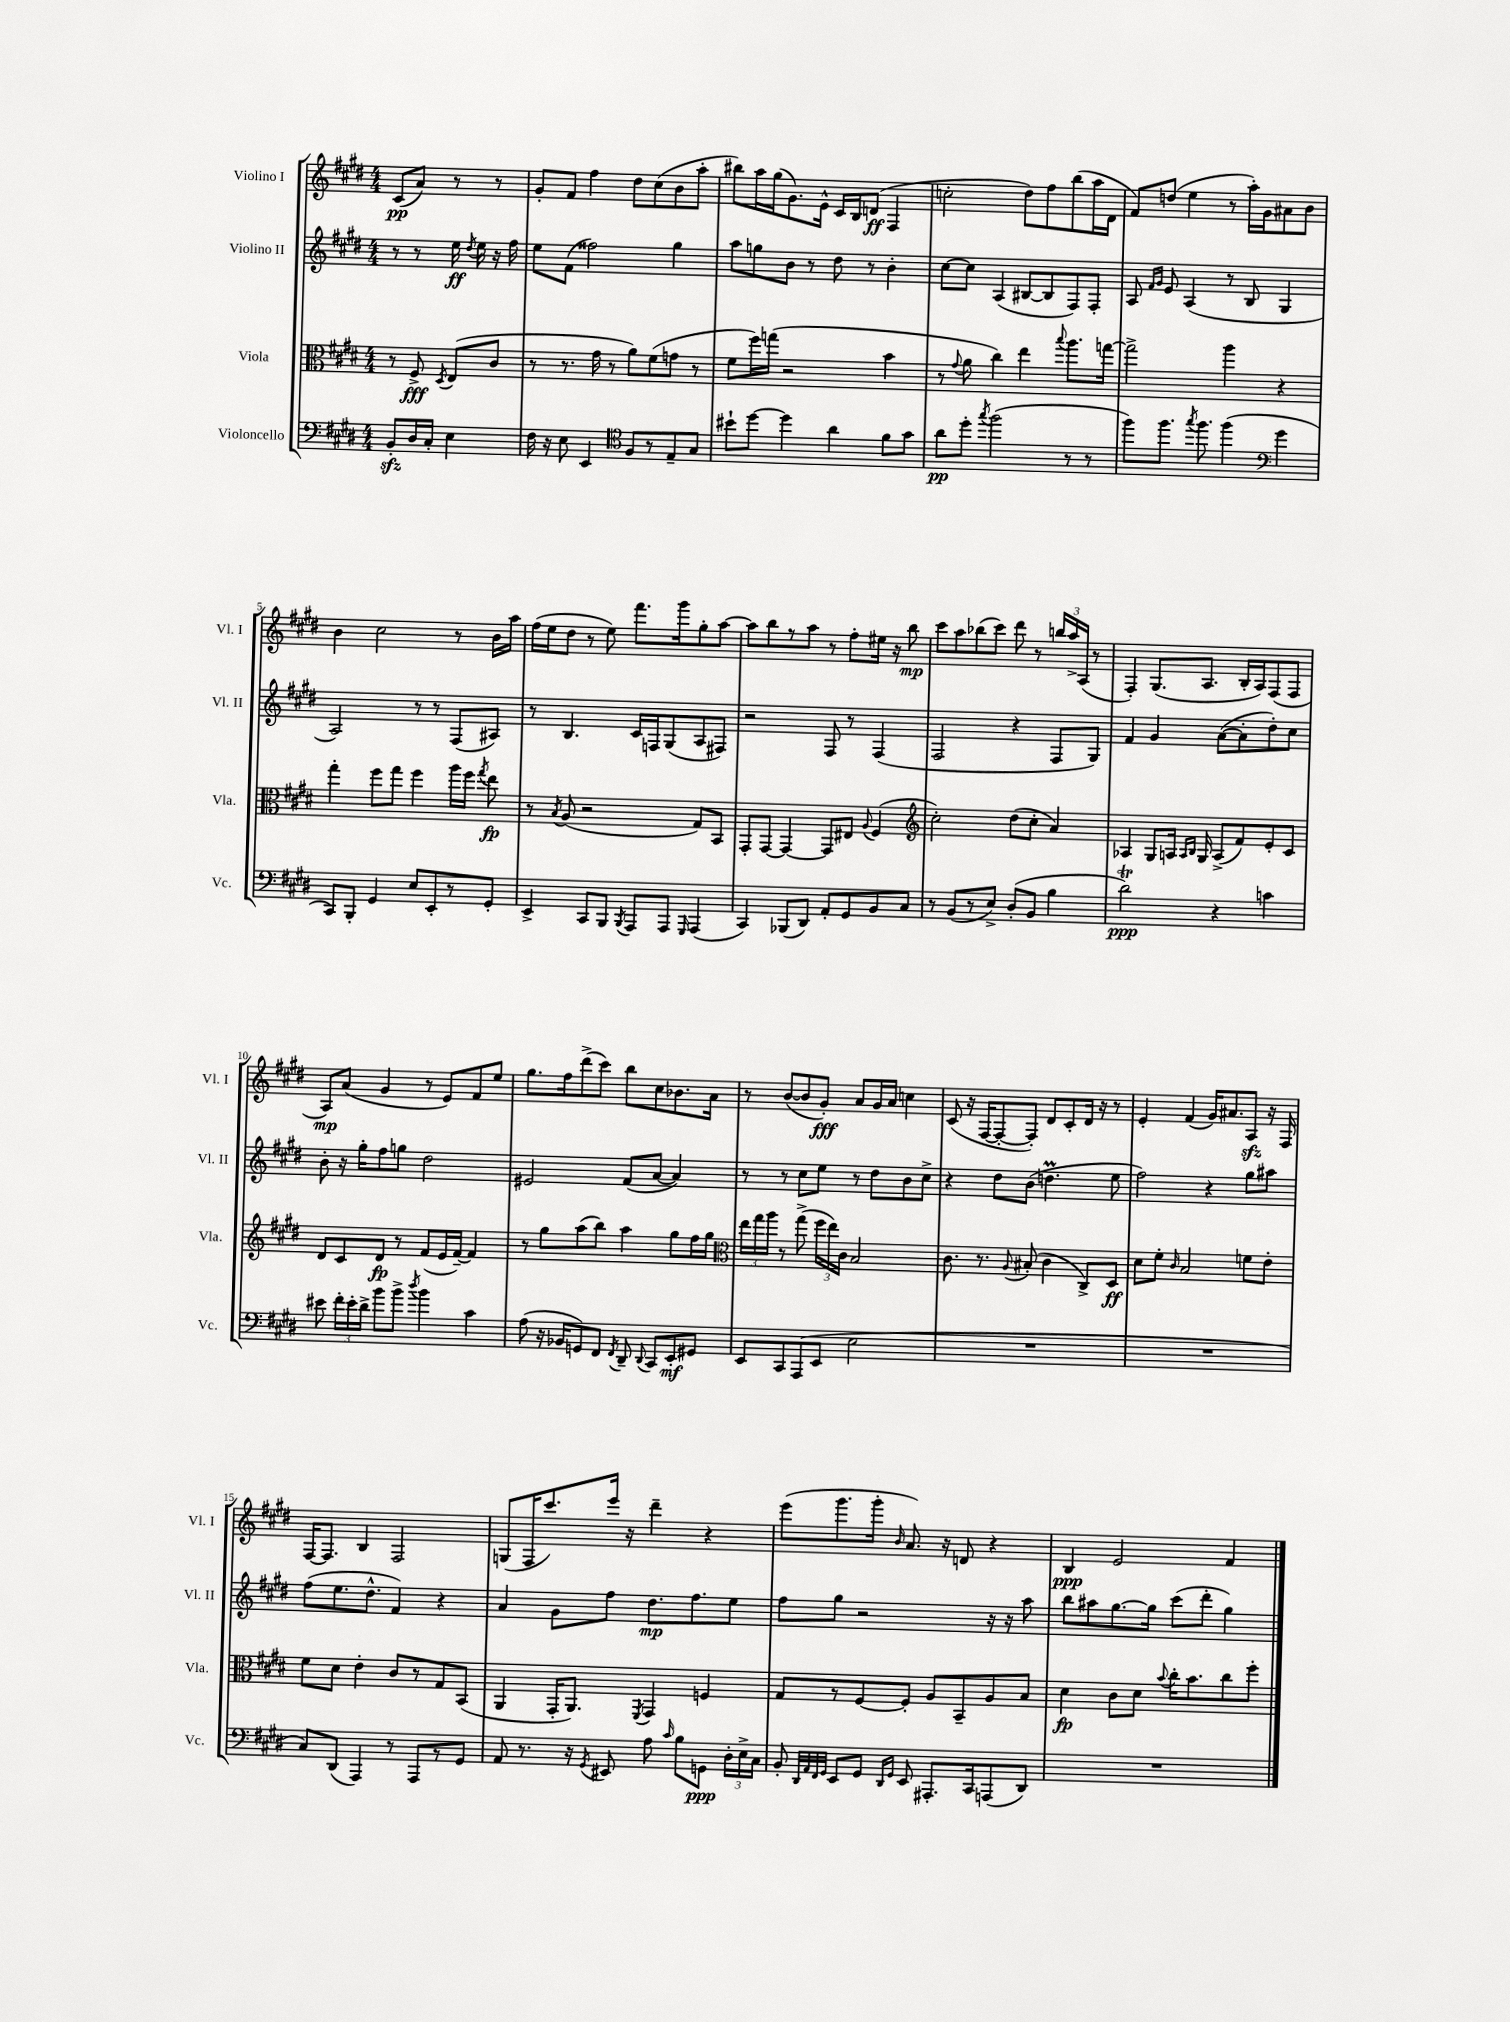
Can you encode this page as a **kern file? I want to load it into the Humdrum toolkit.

**kern	**kern	**kern	**kern
*staff4	*staff3	*staff2	*staff1
*clefF4	*clefC3	*clefG2	*clefG2
*k[f#c#g#d#]	*k[f#c#g#d#]	*k[f#c#g#d#]	*k[f#c#g#d#]
*M4/4	*M4/4	*M4/4	*M4/4
8BB'	8r	8r	(8c#
16D#	8F#^	8r	8a)
16C#'	.	.	.
.	8qD#	.	.
4E	(8E	16ee	8r
.	.	8qdd#	.
.	.	16ee	.
.	8c#	16r	8r
.	.	16ff#	.
=	=	=	=
16F#	8r	8ee	8g#'
16r	.	.	.
8E	8.r	(8f#	8f#
4EE	.	2ff##)	4ff#
.	16g#	.	.
.	8r	.	.
*clefC4	*	*	*
8F#	8a)	.	8dd#
8r	(8f#	.	(8cc#
8E~	8g	4gg#	8b
8G#	8r	.	8aa'
=	=	=	=
8b#`	8f#	8aa	8bb#)
[8dd#	16ff#)	8gg	16aa
.	(16gg	.	(16gg#
4dd#]	2r	8b	8.g#)
.	.	8r	.
.	.	.	16e^^
4a	.	8dd#	16c#
.	.	.	16B
.	.	8r	(8d
8f#	4b	4b'	4F#
8g#	.	.	.
=	=	=	=
8a	8r	[8cc#	2cc'
.	8qqg#	.	.
8dd#'	8a	8cc#]	.
8qgg#	.	.	.
(2ff#	4cc#)	(4A	.
.	4ee	[8B#	8dd#)
.	.	8B#]	8ff#
.	8qqbb	.	.
8r	8.aa	8F#)	(8bb
8r	.	8F#'	16aa
.	[16gg	.	16d#
=	=	=	=
8ff#)	2gg^]	8A	8f#)
.	.	16qqf#	.
.	.	16qqg#	.
8.ff#	.	8e	(8dd
.	.	(4A	4ee
8qgg#	.	.	.
8.ff#	.	.	.
(4ff#	4aa	8r	8r
.	.	8B	16aa')
.	.	.	16g#
*clefF4	*	*	*
4g#	4r	4G#	8a#
.	.	.	8b
=	=	=	=
8CC#)	4gg#'	2A)	4b
8BBB'	.	.	.
4GG#	8ff#	.	2cc#
.	8gg#	.	.
8E	4ff#	8r	.
8EE'	.	8r	.
8r	16aa	(8F#	8r
.	16ff#	.	.
.	8qgg#	.	.
8GG#'	8ee	8A#)	16b
.	.	.	16aa
=	=	=	=
4EE^	8r	8r	(16ff#
.	.	.	16ee
.	8qB	.	.
.	(8A	4.B	8dd#
8CC#	2r	.	8r
8BBB	.	.	8ee)
8qBBB	.	.	.
8AAA	.	16c#	8.fff#
.	.	16F	.
8AAA	.	(8G#	.
.	.	.	16ggg#
16qqGGG#	.	.	.
(4AAA	8G#)	8A	8gg#'
.	8BB	8F#)	[8aa
=	=	=	=
4CC#)	8GG#'	2r	8aa]
.	[8GG#	.	8bb
(8BBB-	4GG#_	.	8r
8DD#)	.	.	8aa
8AA'	8GG#]	8F#	8r
8GG#	8E#	8r	8ff#'
.	8qqA	.	.
8BB	(4F#	(4F#	16ee#
.	.	.	16r
8C#	.	.	8bb
=	=	=	=
*	*clefG2	*	*
8r	2cc#')	2F#	8ccc#
(8BB	.	.	8aa
8r	.	.	(8bb-
8E^)	.	.	8ccc#)
(8D#'	(8dd#	4r	8ddd#
8BB	8cc#'	.	8r
4B	4a)	8F#	24bb
.	.	.	24aa^
.	.	.	(24A
.	.	8G#)	8r
=	=	=	=
2d#)	4A-	4f#	4F#')
.	8G#	4g#	(8.G#
.	16A	.	.
.	16qqA	.	.
.	16qqB	.	.
.	16G#	.	8.A
4r	(8A^	([8a	.
.	8f#)	8a']	16B'
.	.	.	16A)
4c	8e'	8dd#')	(8F#
.	8c#	8cc#	8F#
=	=	=	=
8e#	8d#	8b'	8A)
24f#'	8c#	16r	(8a
24e#'	.	.	.
.	.	16gg#'	.
24d#^	.	.	.
8b	8d#	8ff#	4g#
8b^	8r	8gg	.
8qdd#	.	.	.
4b	(8f#	2dd#	8r
.	16e	.	8e)
.	[16f#~)	.	.
4c#	4f#]	.	8f#
.	.	.	8ee
=	=	=	=
(8A	8r	2e#	8.gg#
16r	8gg#	.	.
16BB-	.	.	16ff#
8GG)	(8aa	.	(8ddd#^
8FF#	8bb)	.	8ccc#)
8qFF#	.	.	.
8DD#~	4aa	(8f#	8bb
8qqDD#	.	.	.
8CC#	.	[8a	8cc#
8EE'	8gg#	4a])	8.b-
8GG#	16ff#	.	.
.	16gg#	.	16a
=	=	=	=
*	*clefC3	*	*
8EE	24ee	8r	8r
.	24gg#	.	.
.	24aa	.	.
8CC#	8r	8r	([8b
(8AAA	(8gg#^	8cc#	8b]
8EE	24ff#	8ee	8g#')
.	24ee)	.	.
.	24c#	.	.
2E	2B	8r	8a
.	.	8dd#	16g#
.	.	.	16a
.	.	8b	4cc
.	.	8cc#^	.
=	=	=	=
1r	8.c#	4r	(8c#
.	.	.	16r
.	8.r	.	[16F#
.	.	8dd#	8F#'_
.	8qqA	.	.
.	(8B#'	(8b	8F#'])
.	4c#	4.dd	8d#
.	.	.	8c#'
.	8C#^)	.	16d#
.	.	.	16r
.	8D#	8ee	8r
=	=	=	=
1r	8d#	2ff#)	4e'
.	8f#'	.	.
.	16qqc#	.	.
.	2B	.	(4f#
.	.	4r	16g#)
.	.	.	8.a#
.	8f	8gg#	8A
.	8e'	8aa#	16r
.	.	.	16F#
=	=	=	=
8C#)	8f#	(8ff#	[16F#
.	.	.	8.F#]
(8DD#	8d#	8.ee	.
4AAA)	4e'	.	4B
.	.	8.dd#^^	.
8r	8c#	4f#)	2F#
8AAA	8r	.	.
8r	8G#	4r	.
8GG#	(8BB	.	.
=	=	=	=
8AA	4AA	4a	(8G
8.r	.	.	16F#
.	.	.	8.ccc#)
.	16GG#'	8g#	.
16r	8.AA)	.	.
8qGG#	.	.	.
8EE#	.	8ff#	16eee
.	.	.	16r
.	8qFF#	.	.
8A	4GG#	8.dd#	4ddd#~
16qqc#	.	.	.
8B	.	.	.
.	.	8.ff#	.
8GG	4F	.	4r
24D#'	.	8ee	.
24E^	.	.	.
24C#	.	.	.
=	=	=	=
8BB'	8G#	8ff#	(8eee
32qqDD#	.	.	.
32qqAA	.	.	.
32qqFF#	.	.	.
32qqGG#	.	.	.
8EE	8r	8gg#	8.ggg#
8GG#	[8F#	2r	.
.	.	.	16ggg#'
16qqDD#	.	.	.
16qqGG#	.	.	16qqb
8EE	8F#']	.	8.a)
8.AAA#'	8A	.	.
.	.	.	16r
.	8BB~	.	8d
16CC#	.	.	.
(8AAA	8A	16r	4r
.	.	16r	.
8DD#)	8B	8aa	.
=	=	=	=
1r	4d#	8bb	4B
.	.	8aa#	.
.	8c#	[8.gg#	2e
.	8d#	.	.
.	.	16gg#]	.
.	8qqb	.	.
.	16cc#'	(8ccc#	.
.	8.b	.	.
.	.	8ddd#'	.
.	8cc#	4gg#)	4f#
.	8ff#'	.	.
==	==	==	==
*-	*-	*-	*-
